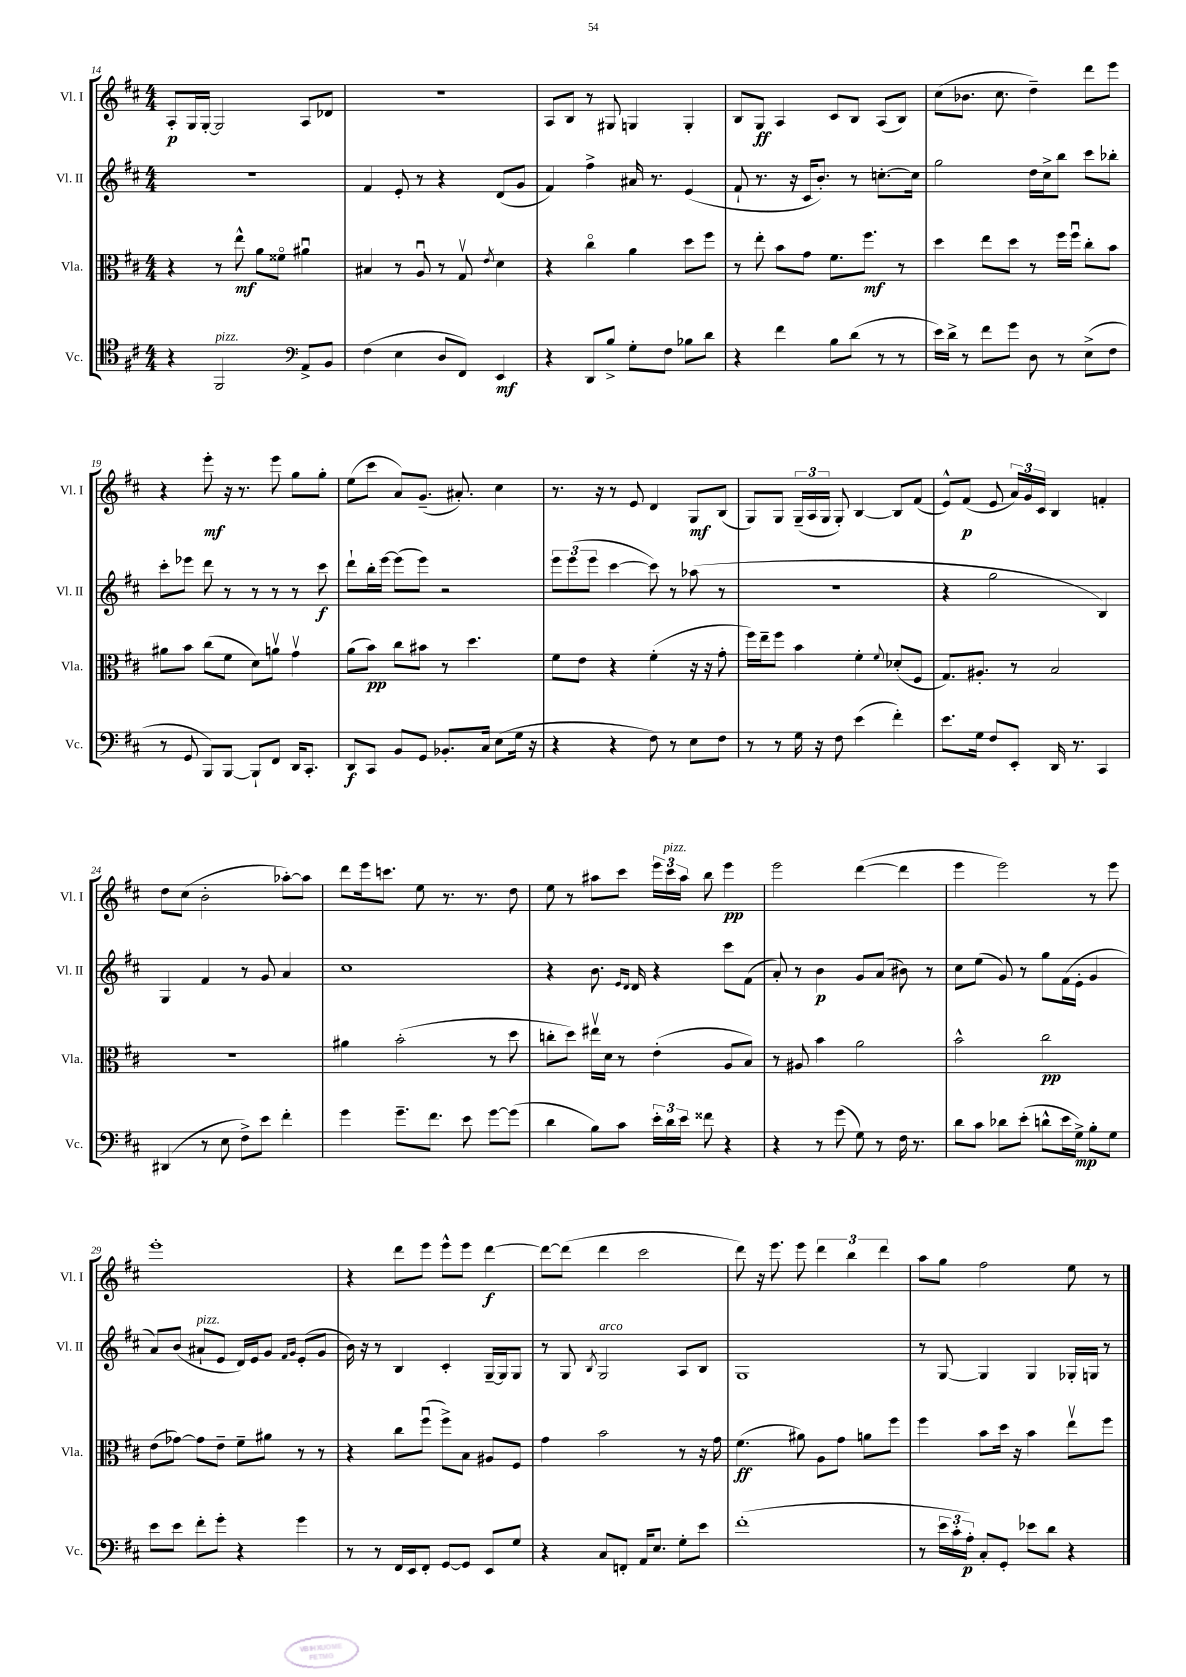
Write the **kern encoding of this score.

**kern	**kern	**kern	**kern
*staff4	*staff3	*staff2	*staff1
*clefC4	*clefC3	*clefG2	*clefG2
*k[f#c#]	*k[f#c#]	*k[f#c#]	*k[f#c#]
*M4/4	*M4/4	*M4/4	*M4/4
4r	4r	1r	8A'/L
.	.	.	16G/L
.	.	.	[16G'/JJ
2FF#/	8r	.	2G/]
.	8ee^^\	.	.
.	8a\L	.	.
.	8f##o\J	.	.
*clefF4	*	*	*
8AA^/L	4a#u\	.	8A/L
8BB/J	.	.	8d-/J
=	=	=	=
(4F#\	4B#/	4f#/	1r
4E\	8r	8e'/	.
.	8Au/	8r	.
8D/L	8r	4r	.
8FF#/J)	8Gv/	.	.
.	8qe/	.	.
4EE/	4d\	(8d/L	.
.	.	8g/J	.
=	=	=	=
4r	4r	4f#/)	8A/L
.	.	.	8B/J
8DD/L	4cc#o\	4ff#^\	8r
8B^/J	.	.	8G#/
8G'\L	4a\	16a#/	4G/
.	.	8.r	.
8F#\J	.	.	.
8B-\L	8dd\L	(4e/	4G'/
8d\J	8ff#\J	.	.
=	=	=	=
4r	8r	8f#`/	8B/L
.	8ee'\	8.r	8G/J
4f#\	8b\L	.	4A/
.	.	16r	.
.	8g\J	16c#/LK	.
.	.	8.b'/J)	.
8B\L	8.f#\L	.	8c#/L
(8d\J	.	8r	8B/J
.	8.ff#\J	.	.
8r	.	[8.cc'\L	(8A/L
8r	8r	.	8B/J)
.	.	16cc\]Jk	.
=	=	=	=
16e\LL)	4dd\	2gg\	(8cc#\L
16d^\JJ	.	.	.
8r	.	.	8.b-\J
8f#\L	8ee\L	.	.
.	.	.	8.cc#\
8g\J	8dd\J	.	.
8D\	8r	16dd\LL	4dd~\)
.	.	16cc#^\J	.
8r	16ff#\LL	8bb\J	.
.	16ff#u\JJ	.	.
(8E^\L	8cc#'\L	8ccc#\L	8ddd\L
8F#\J	8b\J	8bb-'\J	8eee\J
=	=	=	=
8r	8a#\L	8ccc#'\L	4r
8GG/	8b\J	8eee-\J	.
8BBB/L)	(8cc#\L	8ddd\	8eee'\
[8BBB/J	8f#\J	8r	16r
.	.	.	8.r
8BBB`/]L	8d\L)	8r	.
8FF#/J	8av\J	8r	8eee\
16DD/LK	4gv\	8r	8gg\L
8.CC#'/J	.	.	.
.	.	8ccc#\	8gg'\J
=	=	=	=
8DD/L	(8a\L	8ddd`\L	(8ee\L
8CC#/J	8b\J)	16bb'\L	8ccc#\J
.	.	[16eee\JJ	.
8BB/L	8cc#\L	(8eee\]L	8a/L)
8GG/J	8b#\J	8eee\J)	(8.g~/J
8.BB-'/L	8r	2r	.
.	.	.	8.a#'/)
.	4.dd\	.	.
16C#/Jk	.	.	.
(8E\L	.	.	4cc#\
16G\Jk	.	.	.
16r	.	.	.
=	=	=	=
4r	8f#\L	12eee\L	8.r
.	.	(12eee\	.
.	8e\J	.	.
.	.	12eee\J	.
.	.	.	16r
4r	4r	[4ccc#\	8r
.	.	.	8e/
8F#\)	(4f#'\	8ccc#\])	4d/
8r	.	8r	.
8E\L	16r	(8aa-\	8G/L
.	16r	.	.
8F#\J	8g'\	8r	(8B/J
=	=	=	=
8r	16ff#\LL)	1r	8G/L)
.	16ee~\J	.	.
8r	8ff#\J	.	8G/J
16G\	4b\	.	(24G~/LL
.	.	.	24A/
16r	.	.	.
.	.	.	24G/JJ
8F#\	.	.	8G'/)
(4e\	4f#'\	.	[4B/
.	8qqf#/	.	.
4f#'\)	(8d-'/L	.	8B/]L
.	8F#/J	.	(8f#/J
=	=	=	=
8.e\L	8.G/L)	4r	8e^^/L)
.	.	.	(8f#/J
16G\Jk	8.A#'/J	.	.
8F#/L	.	2gg\	8e/
8EE'/J	8r	.	24a/LL)
.	.	.	24g/
.	.	.	24c#/JJ
16DD/	2B/	.	4B/
8.r	.	.	.
4CC#/	.	4B/)	4f'/
=	=	=	=
(4DD#/	1r	4G/	8dd\L
.	.	.	(8cc#\J
8r	.	4f#/	2b'\
8E\	.	.	.
8F#^\L)	.	8r	.
8e\J	.	8g/	.
4f#'\	.	4a/	[8aa-'\L)
.	.	.	8aa-\]J
=	=	=	=
4g\	4a#\	1cc#	8ddd\L
.	.	.	16eee\k
.	.	.	8.ccc\J
8.g~\L	(2b'\	.	.
.	.	.	8ee\
8.f#\J	.	.	.
.	.	.	8.r
8e\	.	.	.
.	.	.	8.r
[8g\L	8r	.	.
(8g\]J	8dd\	.	8dd\
=	=	=	=
4d\	8cc'\L	4r	8ee\
.	8dd\J)	.	8r
8B\L)	16ee#v\LL	8.b\	8aa#\L
.	16d\JJ	.	.
8c#\J	8r	.	8ccc#\J
.	.	16qqe/LL	.
.	.	16qqd/JJ	.
.	.	16d/	.
24e'\LL	(4e'\	4r	24eee\LL
24d\	.	.	24ccc#\
24e\JJ	.	.	24aa#\JJ
8f##\	.	.	8bb\
4r	8A/L	8ccc#\L	4eee\
.	8B/J)	(8f#\J	.
=	=	=	=
4r	8r	8a'/)	2eee\
.	8A#/	8r	.
8r	4b\	4b\	.
(8g\	.	.	.
8G\)	2a\	8g/L	([4ddd\
8r	.	(8a/J	.
16F#\	.	8b#\)	4ddd\]
8.r	.	.	.
.	.	8r	.
=	=	=	=
8d\L	2b^^\	8cc#\L	4eee\
8c#\J	.	(8ee\J	.
8d-\L	.	8g/)	2eee\)
(8e'\J	.	8r	.
8d^^\L	2cc#\	8gg\L	.
16e\L	.	(16f#\L	.
16G^\JJ)	.	16e'\JJ	.
8B'\L	.	4g/	8r
8G\J	.	.	8eee\
=	=	=	=
8e\L	(8e\L	8a/L)	1eee'
8e\J	[8g-\J)	(8b/J	.
8f#'\L	8g-\]L	8a#`/L	.
8g'\J	8e~\J	8e/J	.
4r	8f#~\L	16d/LL)	.
.	.	16e/J	.
.	8a#\J	8g/J	.
.	.	16qqf#/LL	.
.	.	16qqg/JJ	.
4g\	8r	(8e'/L	.
.	8r	8g/J	.
=	=	=	=
8r	4r	16b\)	4r
.	.	16r	.
8r	.	8r	.
16FF#/LL	8cc#\L	4B/	8ddd\L
16EE/J	.	.	.
8FF#'/J	(8ff#u\J	.	8eee\J
[8GG/L	8ff#^\L)	4c#'/	8eee^^\L
8GG/]J	8B\J	.	8eee\J
8EE/L	8A#/L	[16G~/LL	[4ddd\
.	.	16G/]J	.
8G/J	8F#/J	8G/J	.
=	=	=	=
4r	4g\	8r	8ddd\_L
.	.	8G/	(8ddd\]J
.	.	8qB/	.
8C#/L	2b\	2G/	4ddd\
8FF'/J	.	.	.
16AA/LK	.	.	2ccc#\
8.E/J	.	.	.
8G'\L	8r	8A/L	.
8e\J	16r	8B/J	.
.	16g\	.	.
=	=	=	=
(1f#'	(4.f#\	1G	8ddd\)
.	.	.	16r
.	.	.	8.eee\
.	8a#\)	.	8eee\
.	8A\L	.	6ddd\
.	8g\J	.	.
.	.	.	6bb\
.	8a\L	.	.
.	.	.	6ddd\
.	8ff#\J	.	.
=	=	=	=
8r	4ff#\	8r	8aa\L
24e\LL	.	[8G/	8gg\J
24c#'\	.	.	.
24A'\JJ)	.	.	.
8C#'/L	8b\L	4G/]	2ff#\
8GG'/J	16dd\Jk	.	.
.	16r	.	.
8e-\L	4b\	4G/	.
8d\J	.	.	.
4r	8eev\L	16G-'/LL	8ee\
.	.	16G/JJ	.
.	8ff#\J	8r	8r
==	==	==	==
*-	*-	*-	*-
